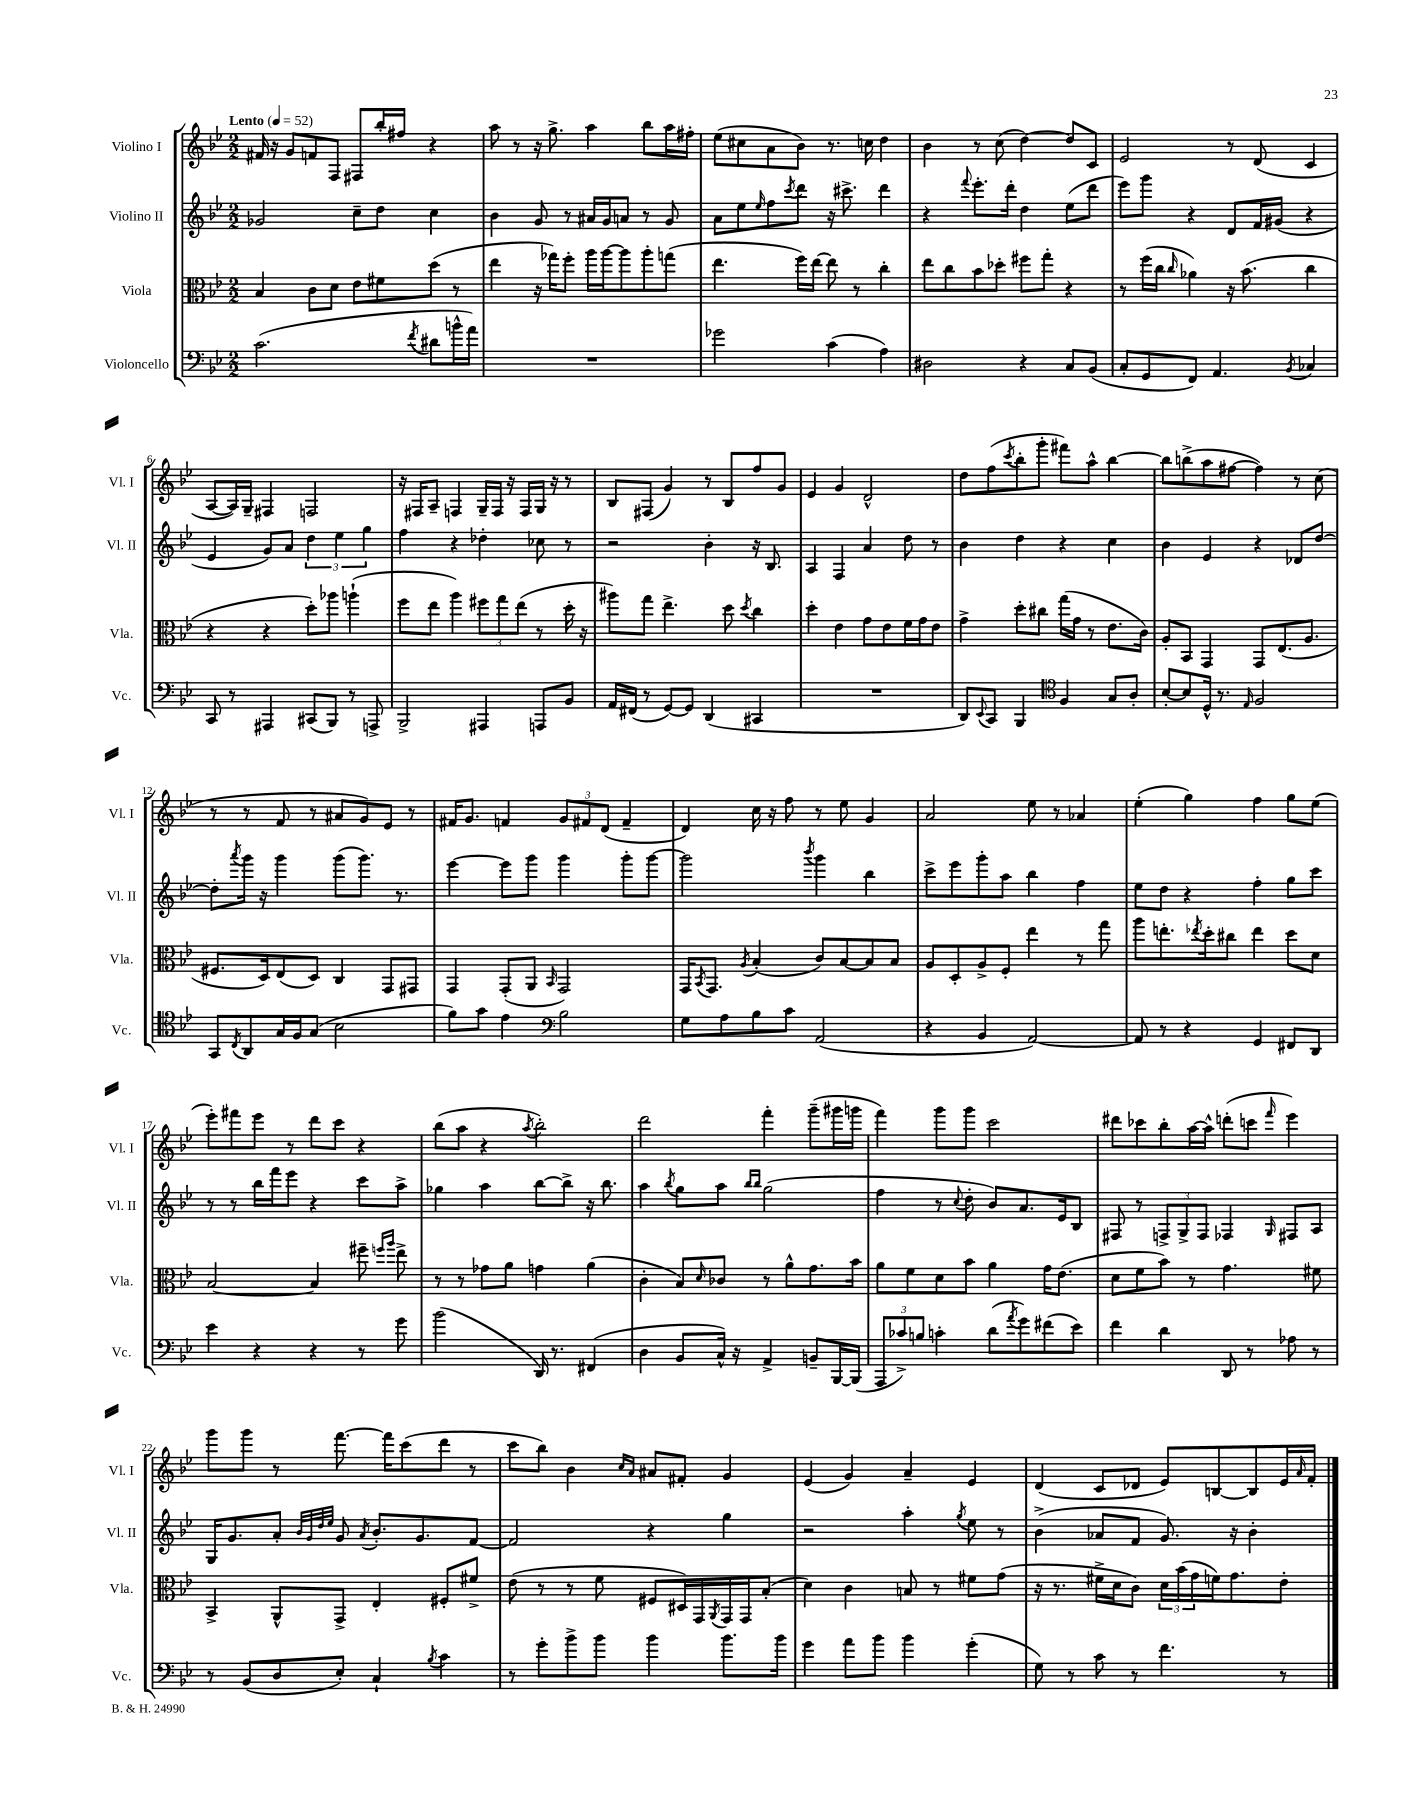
<<
\new StaffGroup <<
\new Staff = "s0" \with { instrumentName = "Violino I" shortInstrumentName = "Vl. I" } {
    \clef treble \key bes \major \numericTimeSignature \time 2/2 \tempo "Lento" 4 = 52
    fis'16 r16 g'8 f'8 f8 fis8 bes''16-. fis''16 r4 |
    a''8 r8 r16 g''8.-> a''4 bes''8 a''16 fis''16-. |
    ees''8( cis''8 a'8 bes'8) r8. c''16 d''4 |
    bes'4 r8 c''8( d''4~) d''8 c'8 |
    ees'2 r8 d'8( c'4 |
    a8~ a16) g16-- fis4 f2 |
    r16 fis16 a8-- f4 g16-- f16 r16 f16 g16 r16 r8 |
    bes8 fis8( g'4) r8 bes8 f''8 g'8 |
    ees'4 g'4 d'2-^ |
    d''8 f''8( \acciaccatura { c'''8 } bes''8-. g'''8-. fis'''8) a''8-^ bes''4~ |
    bes''8 b''8->( a''8 fis''8~ fis''4) r8 c''8( |
    r8 r8 f'8 r8 ais'8 g'8) ees'8 r8 |
    fis'16 g'8. f'4 \tuplet 3/2 { g'8 fis'8 d'8( } fis'4-- |
    d'4) c''16 r16 f''8 r8 ees''8 g'4 |
    a'2 ees''8 r8 aes'4 |
    ees''4-.( g''4) f''4 g''8 ees''8( |
    ees'''8-.) fis'''8 ees'''8 r8 d'''8 c'''8 r4 |
    bes''8( a''8 r4 \acciaccatura { a''8 } bes''2-.) |
    d'''2 f'''4-. g'''8--( gis'''16 g'''16 |
    f'''4) g'''8 g'''8 c'''2 |
    dis'''8 ces'''8 bes''8-. a''16~ a''16-^ d'''8-.( c'''8 \grace { f'''16 } ees'''4) |
    g'''8 g'''8 r8 f'''8.~ f'''16 c'''8( d'''8 r8 |
    c'''8 bes''8) bes'4 \grace { c''16 a'16 } ais'8 fis'8-. g'4 |
    ees'4( g'4) a'4-- ees'4 |
    d'4( c'8 des'8 ees'8) b8~ b8 ees'16 \grace { a'16 } f'16-. \bar "|." |
}
\new Staff = "s1" \with { instrumentName = "Violino II" shortInstrumentName = "Vl. II" } {
    \clef treble \key bes \major \numericTimeSignature \time 2/2
    ges'2 c''8-- d''8 c''4 |
    bes'4 g'8 r8 ais'16 g'16 a'8 r8 g'8 |
    a'8 ees''8 \grace { ees''16 } f''8 \acciaccatura { c'''8 } d'''8 r16 cis'''8.-> d'''4 |
    r4 \appoggiatura { f'''8 } ees'''8.-. d'''16-. d''4 ees''8( d'''8 |
    ees'''8) g'''8 r4 d'8 f'16 gis'16( r4 |
    ees'4 g'8) a'8 \tuplet 3/2 { d''4 ees''4 g''4 } |
    f''4 r4 des''4-. ces''8 r8 |
    r2 bes'4-. r16 bes8. |
    a4 f4 a'4 d''8 r8 |
    bes'4 d''4 r4 c''4 |
    bes'4 ees'4 r4 des'8 d''8~ |
    d''8-. \acciaccatura { a'''8 } g'''16 r16 g'''4 g'''8( g'''8.) r8. |
    ees'''4~ ees'''8 g'''8 g'''4 g'''8-. g'''8~ |
    g'''2 \acciaccatura { bes'''8 } g'''4 bes''4 |
    c'''8-> ees'''8 g'''8-. a''8 bes''4 f''4 |
    ees''8 d''8 r4 f''4-. g''8 c'''8 |
    r8 r8 bes''16 f'''16 ees'''8 r4 c'''8 a''8-> |
    ges''4 a''4 bes''8~ bes''8-> r16 bes''8. |
    a''4 \acciaccatura { bes''8 } g''8 a''8 \grace { bes''16 bes''16 } g''2( |
    f''4 r8 \appoggiatura { c''8 } d''8-. bes'8) a'8. ees'16 bes8 |
    fis8 r8 \tuplet 3/2 { f8-> g8-> f8 } fes4 \grace { g16 } fis8 a8 |
    g16 g'8. a'8-. \grace { bes'32 g'32 d''32 ees''32 } g'8 \acciaccatura { a'8 } bes'8.-. g'8. f'8~ |
    f'2 r4 g''4 |
    r2 a''4-. \acciaccatura { g''8 } ees''8 r8 |
    bes'4->( aes'8 f'8 g'8.) r16 bes'4-. \bar "|." |
}
\new Staff = "s2" \with { instrumentName = "Viola" shortInstrumentName = "Vla." } {
    \clef alto \key bes \major \numericTimeSignature \time 2/2
    bes4 c'8 d'8 ees'8 fis'8 d''8( r8 |
    ees''4 r16 ges''16) f''8-. a''16 a''16~ a''8 a''8-. g''8( |
    ees''4. f''16) ees''16~ ees''8 r8 c''4-. |
    ees''8 c''8 bes'8 des''8-. fis''8 g''8-. r4 |
    r8 f''16( c''16 \grace { c''16 } aes'4) r16 bes'8.( c''4 |
    r4 r4 d''8-.) aes''8 a''4-!( |
    f''8 ees''8 a''4) \tuplet 3/2 { fis''8 g''8 ees''8( } r8 d''16-. r16 |
    ais''8) g''8 ees''4.-> d''8 \acciaccatura { d''8 } c''4 |
    d''4-. ees'4 g'8 ees'8 f'16 g'16 ees'8 |
    g'4-> d''8-. cis''8 g''16( g'16 r8 ees'8. c'16) |
    a8-. bes,8 g,4 g,8 ees8.( a8. |
    fis8. d16) ees8( d8) c4 g,8 gis,8 |
    g,4 g,8-.( a,8 \grace { bes,16 } g,2) |
    g,16 \acciaccatura { bes,8 } g,8. \acciaccatura { a8 } bes4-.( c'8) bes8~ bes8 bes8 |
    a8 d8-. a8-> f8-. ees''4 r8 g''8 |
    a''8 e''8.-. \acciaccatura { ees''8 } d''16-. cis''8 ees''4 d''8 d'8 |
    bes2~ bes4 fis''8-- \grace { f''16 a''16 } ees''8-> |
    r8 r8 ges'8 a'8 g'4 a'4( |
    c'4-. bes8) \grace { d'16 } ces'8 r8 a'8-^ g'8. bes'16 |
    a'8 f'8 d'8 bes'8 a'4 g'16 ees'8.( |
    d'8 f'8 bes'8) r8 g'4. fis'8 |
    bes,4-> a,8-^ g,8-> ees4-. fis8-. fis'8-> |
    ees'8( r8 r8 f'8 fis8 dis16) g,16 \acciaccatura { a,8 } g,16 g,16 bes8-.( |
    d'4) c'4 b8 r8 fis'8 g'8( |
    r16 r8. fis'16-> d'16 c'8) \tuplet 3/2 { d'16 bes'16( g'16 } f'16) g'8. ees'8-. \bar "|." |
}
\new Staff = "s3" \with { instrumentName = "Violoncello" shortInstrumentName = "Vc." } {
    \clef bass \key bes \major \numericTimeSignature \time 2/2
    c'2.( \acciaccatura { f'8 } dis'8 b'16-^ a'16) |
    R1 |
    ges'2 c'4( a4) |
    dis2 r4 c8 bes,8( |
    c8-. g,8 f,8) a,4. \acciaccatura { bes,8 } ces4 |
    c,8 r8 ais,,4 cis,8( bes,,8) r8 a,,8-> |
    bes,,2-> ais,,4 a,,8 bes,8 |
    a,16 fis,16( r8 g,8~) g,8 d,4( cis,4 |
    R1 |
    d,8) \appoggiatura { ees,8 } c,8 bes,,4 \clef tenor f4 g8 a8-. |
    bes8~-. bes8 d16-^ r8. \grace { ees16 } f2 |
    g,8 \acciaccatura { c8 } a,8 g16 f16 g8( bes2 |
    f'8) g'8 ees'4 \clef bass bes2 |
    g8 a8 bes8 c'8 a,2( |
    r4 bes,4 a,2~) |
    a,8 r8 r4 g,4 fis,8 d,8 |
    ees'4 r4 r4 r8 g'8 |
    bes'2( d,16) r8. fis,4( |
    d4 bes,8 c16-^) r16 a,4-> b,8-- bes,,16~ bes,,16( |
    \tuplet 3/2 { a,,8 ces'8->) b8 } c'4-. d'8( \acciaccatura { a'8 } g'8) fis'8( ees'8) |
    f'4 d'4 d,8 r8 aes8 r8 |
    r8 bes,8( d8 ees8-.) c4-! \acciaccatura { bes8 } c'4 |
    r8 g'8-. bes'8-> bes'8 bes'4 bes'8. bes'16 |
    g'4 a'8 bes'8 bes'4 g'4-.( |
    g8) r8 c'8 r8 f'4. r8 \bar "|." |
}
>>
>>
